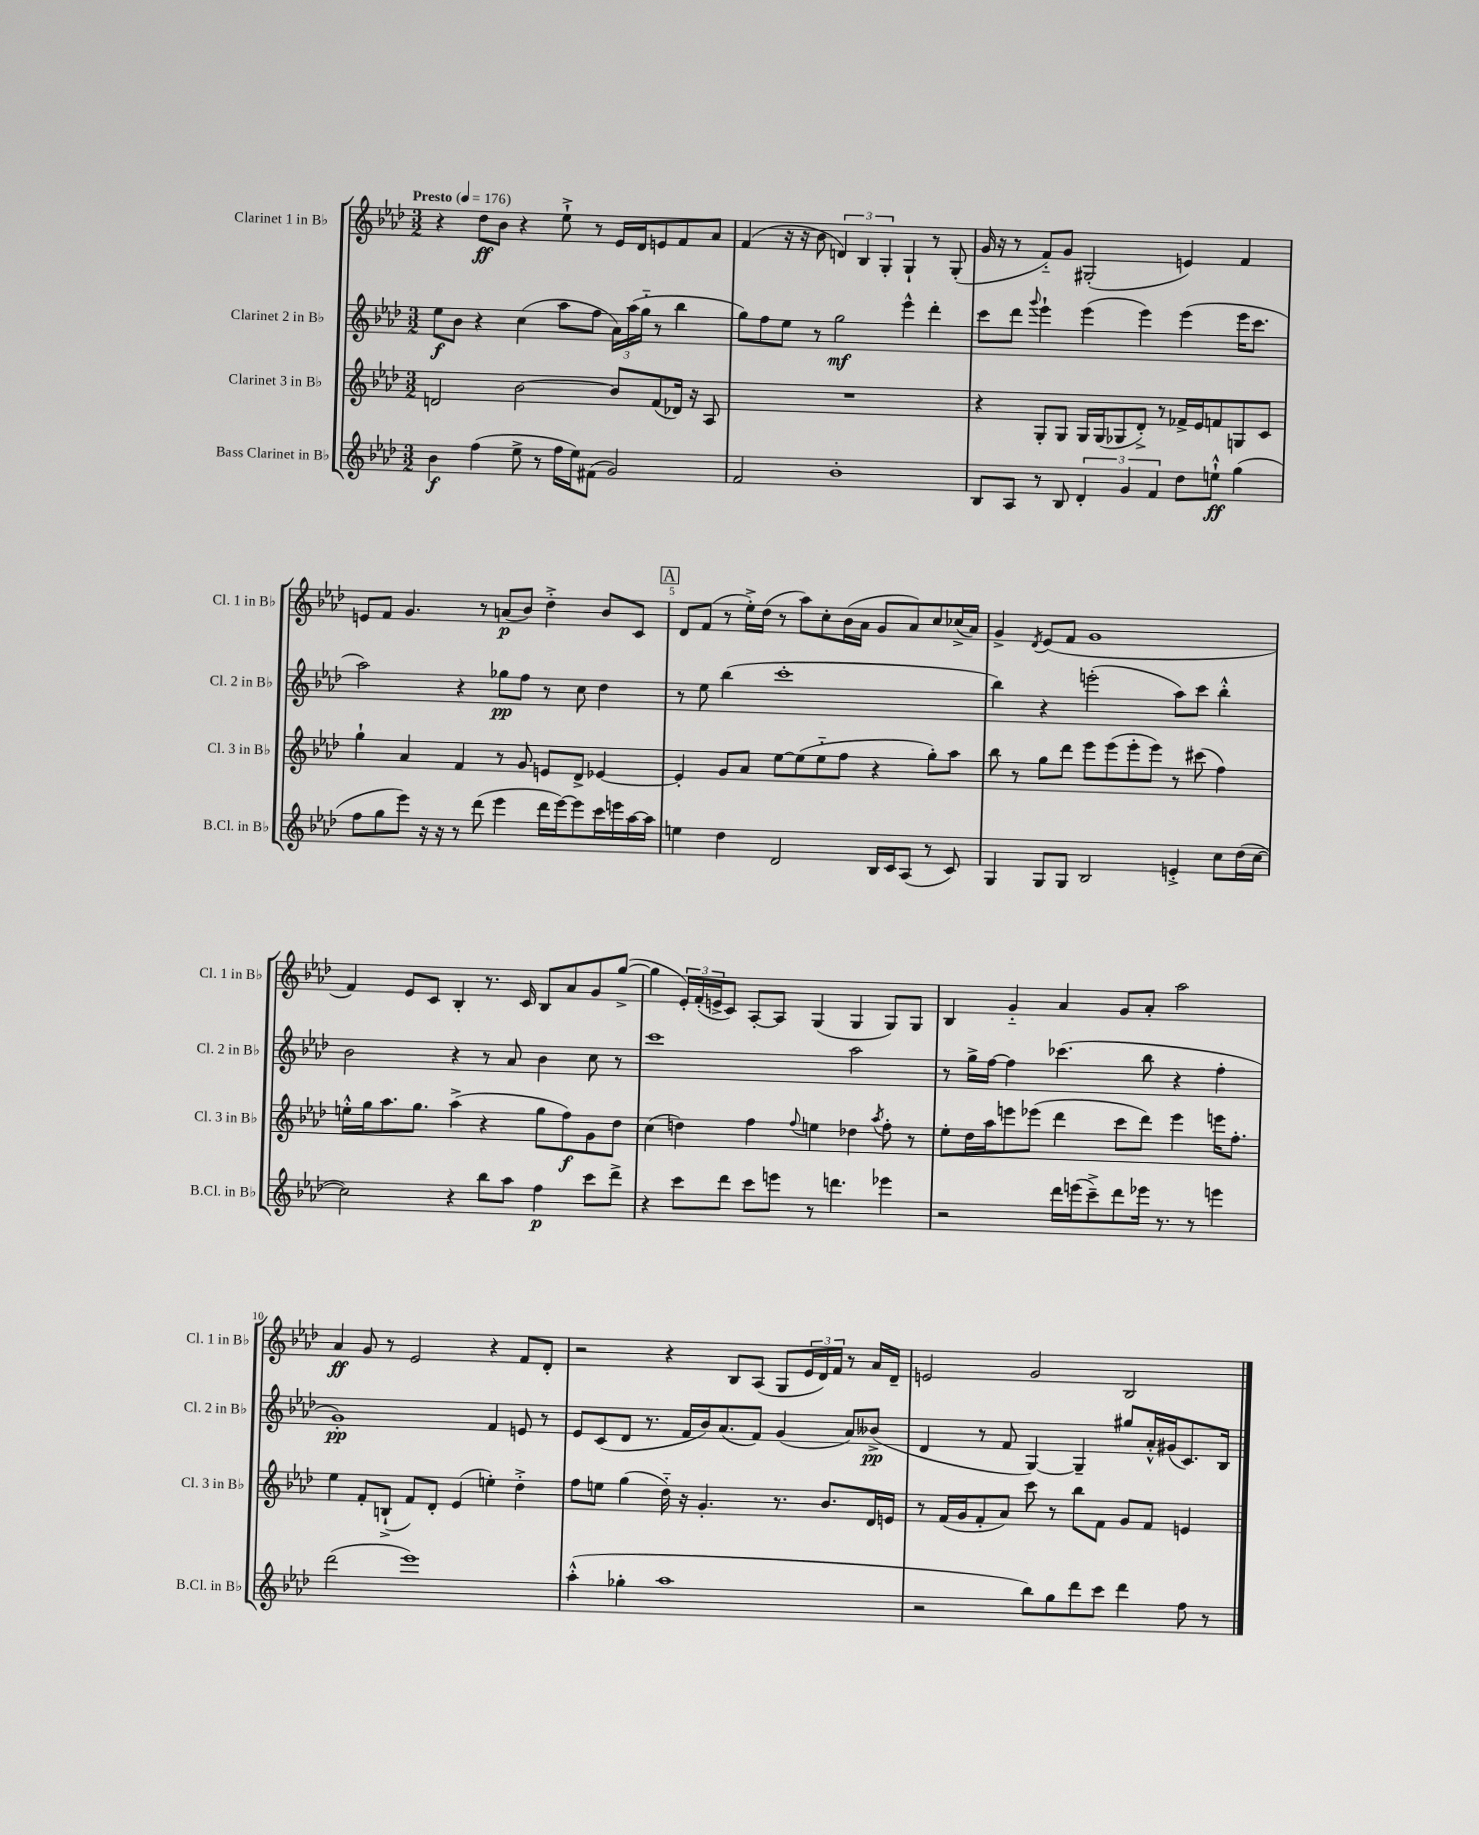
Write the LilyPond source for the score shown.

<<
\new StaffGroup <<
\new Staff = "s0" \with { instrumentName = "Clarinet 1 in Bb" shortInstrumentName = "Cl. 1 in Bb" } {
    \clef treble \key aes \major \numericTimeSignature \time 3/2 \tempo "Presto" 4 = 176
    r4 des''8\ff bes'8 r4 ees''8-!-> r8 ees'16 des'16 e'8 f'8 aes'8 |
    f'4( r16 r16 bes'8 \tuplet 3/2 { d'4) bes4 g4-. } g4-! r8 g8-.( |
    g'16 r16 r8 f'8-_) g'8 gis2-.( e'4) f'4 |
    e'8 f'8 g'4. r8 a'8\p( bes'8) des''4-.-> bes'8 c'8 |
    \mark \markup { \box "A" } des'8 f'8( r8 ees''16-.->) des''16( r8 aes''8) c''8-. bes'16( aes'16 g'8 aes'8) c''8 ces''16->( aes'16) |
    g'4-> \acciaccatura { des'8 } ees'8( f'8 g'1 |
    f'4) ees'8 c'8 bes4-. r8. c'16 bes8 aes'8 g'8 g''8~->( |
    g''4 \tuplet 3/2 { ees'16-.) f'16-.( e'16-> } c'8) aes8~-. aes8 g4( g4 g8) g8 |
    bes4 g'4-_ aes'4 g'8 aes'8-. aes''2 |
    aes'4\ff g'8 r8 ees'2 r4 f'8 des'8-. |
    r2 r4 bes8 aes8( g8 \tuplet 3/2 { ees'16 des'16) f'16 } r8 aes'16 des'16-- |
    e'2 g'2 bes2 \bar "|." |
}
\new Staff = "s1" \with { instrumentName = "Clarinet 2 in Bb" shortInstrumentName = "Cl. 2 in Bb" } {
    \clef treble \key aes \major \numericTimeSignature \time 3/2
    ees''8\f bes'8 r4 c''4( aes''8 f''8 \tuplet 3/2 { aes'16) aes''16( g''16-_ } r8 bes''4 |
    g''8) f''8 ees''8 r8 g''2\mf ees'''4-^ des'''4-. |
    c'''8 des'''8 \appoggiatura { g'''8 } ees'''4-! ees'''4( ees'''4) ees'''4( ees'''16 c'''8. |
    aes''2) r4 ges''8\pp f''8 r8 c''8 des''4 |
    \mark \markup { \box "A" } r8 ees''8 bes''4( c'''1-. |
    bes''4) r4 e'''2-.( aes''8) c'''8 bes''4-.-^ |
    bes'2 r4 r8 aes'8 bes'4 c''8 r8 |
    c'''1 aes''2 |
    r8 g''16-> f''16~ f''4 ces'''4.( bes''8 r4 f''4-. |
    g'1-.\pp) f'4 e'8 r8 |
    ees'8 c'8( des'8 r8. f'16 bes'16) aes'8.( f'8) g'4( aes'8) beses'8->\pp( |
    des'4 r8 f'8 g4~) g4-- gis''8 aes'16-.-^ gis'16( c'8.) bes16 \bar "|." |
}
\new Staff = "s2" \with { instrumentName = "Clarinet 3 in Bb" shortInstrumentName = "Cl. 3 in Bb" } {
    \clef treble \key aes \major \numericTimeSignature \time 3/2
    d'2 bes'2~ bes'8 f'8( des'16) r16 aes8 |
    R1. |
    r4 g8-. g8 g16 g16( ges8 des'8-.->) r8 fes'16-> ees'16 f'8 g8 c'8 |
    g''4-! aes'4 f'4 r8 g'8 e'8 des'8-> ees'4~ |
    \mark \markup { \box "A" } ees'4-. g'8 aes'8 ees''8~ ees''8( ees''8-_ f''8 r4 g''8-.) aes''8 |
    bes''8 r8 g''8 des'''8 ees'''8 ees'''8( ees'''8-. ees'''8) r8 cis'''8( f''4) |
    e''16-.-^ g''16 aes''8. g''8. aes''4->( r4 g''8 f''8\f) g'8 des''8 |
    c''4( d''4) f''4 \appoggiatura { f''8 } e''4 des''4 \acciaccatura { aes''8 } f''8-. r8 |
    ees''8-. des''16 aes''16 e'''8 ees'''8( des'''4 c'''8 des'''8) ees'''4 e'''16 f''8.-. |
    ees''4 f'8-. b8-!->( f'8) des'8-. ees'4( e''4-.) des''4-.-> |
    f''8 e''8 g''4( des''16-_) r16 g'4.-. r8. bes'8. des'16 e'16 |
    r8 f'16( g'16 f'8-. aes'8) c'''8 r8 bes''8 f'8 g'8 f'8 e'4 \bar "|." |
}
\new Staff = "s3" \with { instrumentName = "Bass Clarinet in Bb" shortInstrumentName = "B.Cl. in Bb" } {
    \clef treble \key aes \major \numericTimeSignature \time 3/2
    bes'4\f f''4( ees''8-> r8 f''16 ees''16) fis'8( g'2) |
    f'2 bes'1-. |
    bes8 aes8 r8 bes8 \tuplet 3/2 { des'4-. g'4 f'4 } des''8 e''8-!-^\ff g''4( |
    f''8 g''8 ees'''8) r16 r16 r8 des'''8( ees'''4 des'''16 ees'''16~) ees'''8 c'''16 e'''16 aes''16~ aes''16 |
    \mark \markup { \box "A" } e''4 des''4 des'2 bes16 c'16 aes8( r8 c'8) |
    g4 g8 g8 bes2 e'4-.-> c''8 des''16( c''16~ |
    c''2) r4 bes''8 aes''8 f''4\p c'''8 des'''8-> |
    r4 c'''8 des'''8 c'''8 e'''8 r8 d'''4. ees'''4 |
    r2 des'''16 e'''16( c'''8--->) des'''8 ees'''16 r8. r8 e'''4 |
    des'''2( ees'''1) |
    aes''4-.-^( ges''4-. aes''1 |
    r2 bes''8) g''8 des'''8 c'''8 des'''4 f''8 r8 \bar "|." |
}
>>
>>
\layout { \context { \Score \override BarNumber.break-visibility = ##(#f #t #t) barNumberVisibility = #(every-nth-bar-number-visible 5) } }
